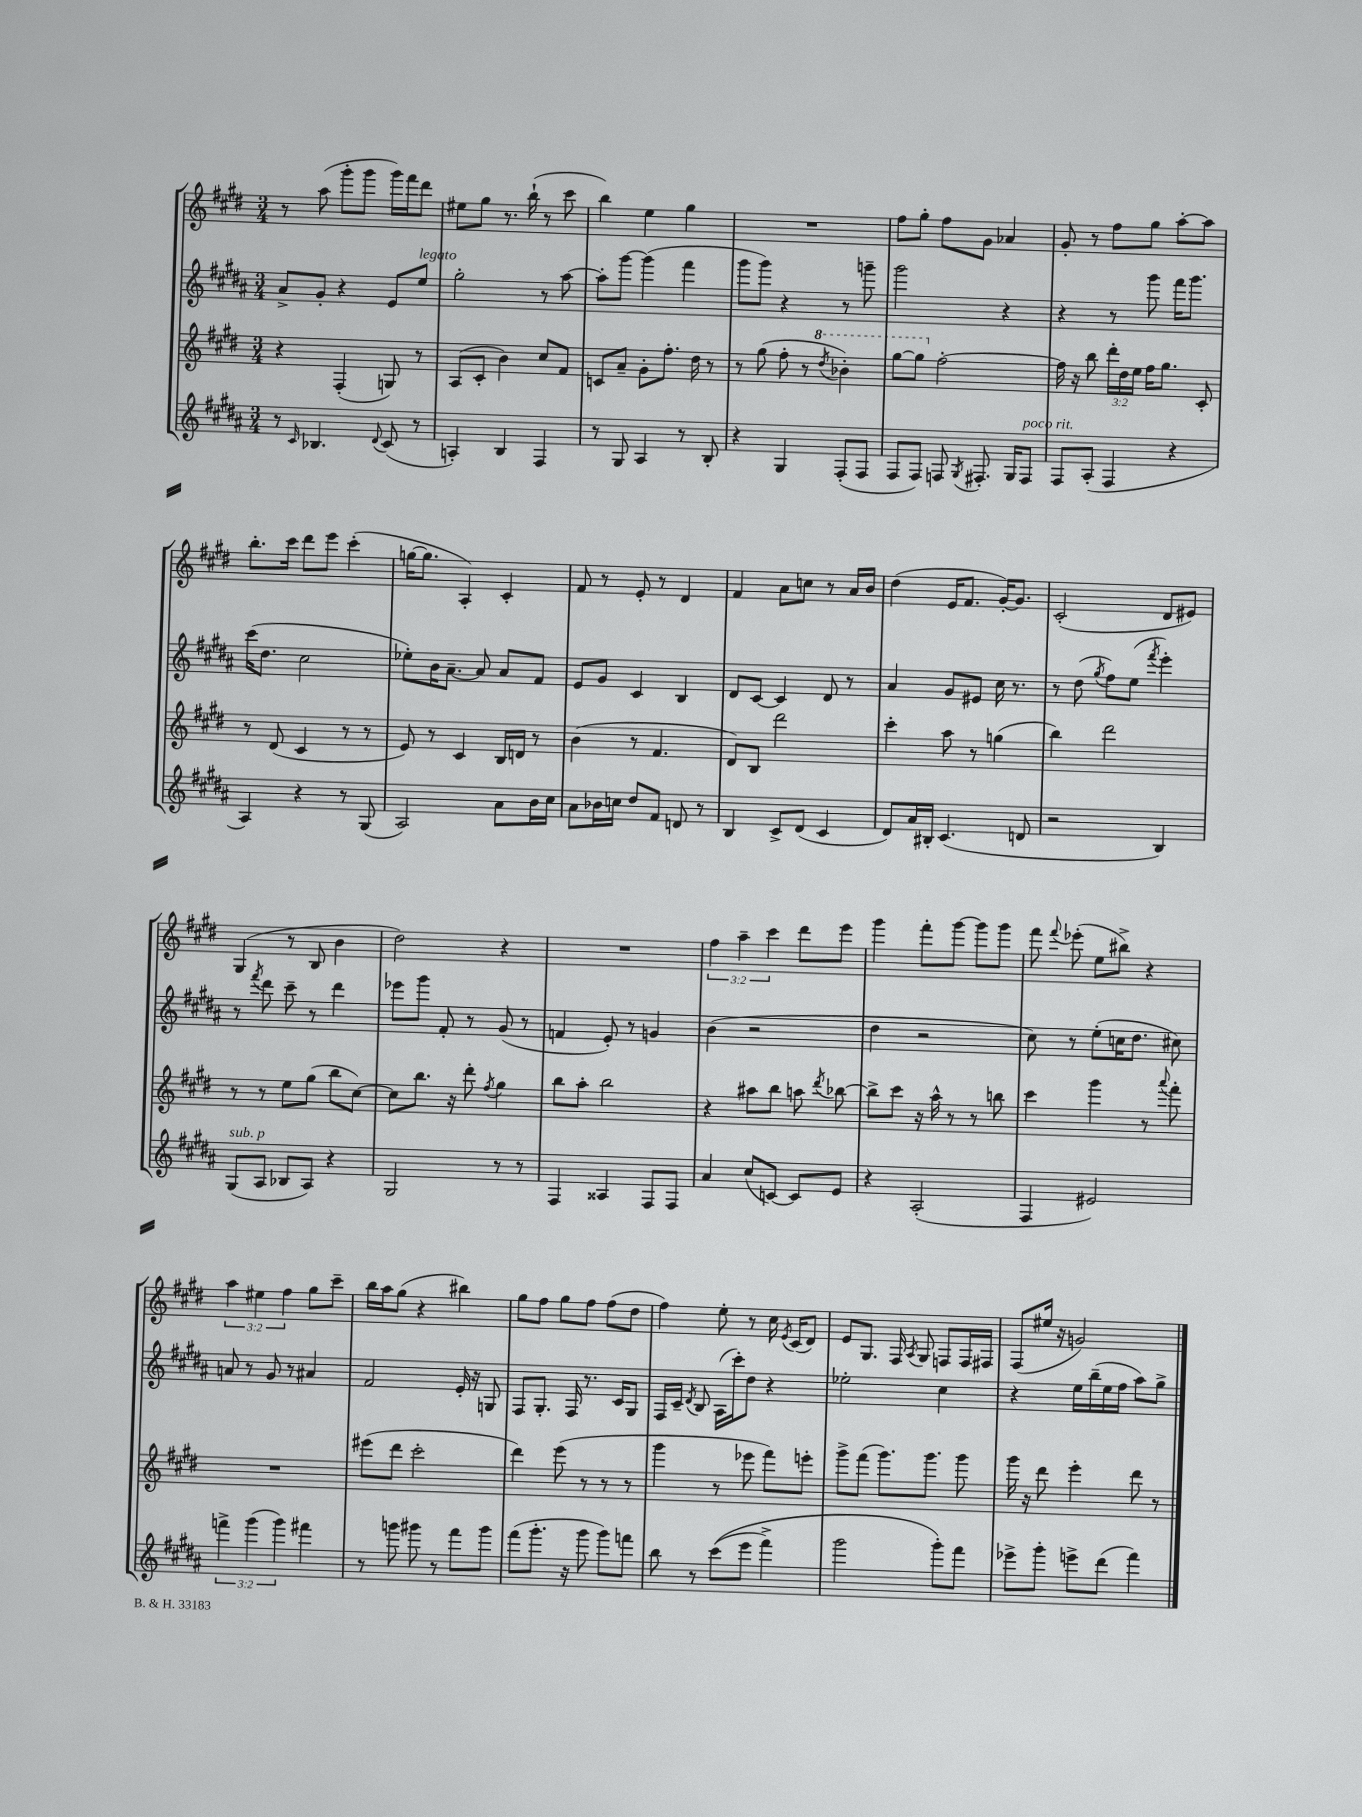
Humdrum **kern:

**kern	**kern	**kern	**kern
*staff4	*staff3	*staff2	*staff1
*clefG2	*clefG2	*clefG2	*clefG2
*k[f#c#g#d#a#]	*k[f#c#g#d#]	*k[f#c#g#d#a#]	*k[f#c#g#d#]
*M3/4	*M3/4	*M3/4	*M3/4
8r	4r	8a#^	8r
16qqc#	.	.	.
4.B-	.	8g#'	(8aa
.	(4F#'	4r	8ggg#'
.	.	.	8ggg#
8qqd#	.	.	.
(8c#	8G)	8e	16ggg#)
.	.	.	16fff#
8r	8r	8ee	8ddd#
=	=	=	=
4A')	(8A	2gg#'	8ee#
.	8c#'	.	8gg#
4B	4b)	.	8.r
.	.	.	(16bb`
4F#	8cc#	8r	8r
.	8f#	[8aa#	8ccc#
=	=	=	=
8r	8c	8aa#']	4bb)
8G#	8a~	[8ggg#	.
4A#	8g#'	(4ggg#]	4ee
.	8.ff#'	.	.
8r	.	4fff#	4gg#
.	16dd#	.	.
8B'	8r	.	.
=	=	=	=
4r	8r	8ggg#	2.r
.	(8gg#	8ggg#)	.
4G#	8ff#'	4r	.
.	8r	.	.
.	8qddd#	.	.
(8F#'	4bb-')	8r	.
8F#	.	8ggg~	.
=	=	=	=
8F#	[8ggg#	2ggg#	8ff#
8F#)	8ggg#]	.	8gg#'
8F	[2ff#'	.	8ff#
8qG#	.	.	.
8.F#'	.	.	8g#
.	.	4r	4a-
16G#	.	.	.
8F#	.	.	.
=	=	=	=
8F#	16ff#]	4r	8g#'
.	16r	.	.
(8A#'	8bb	.	8r
4F#	24ddd#'	8r	8ff#
.	24dd#	.	.
.	24ee	.	.
.	16ff#	8ggg#	8gg#
.	8.gg#	.	.
4r	.	16fff#	[8aa'
.	.	8.ggg#	.
.	8c#'	.	8aa]
=	=	=	=
4A#)	8r	(16ccc#	8.bb'
.	.	8.dd#	.
.	(8d#	.	.
.	.	.	16ccc#
4r	4c#	2cc#	8ddd#
.	.	.	8eee
8r	8r	.	(4ccc#'
(8G#	8r	.	.
=	=	=	=
2A#)	8e)	8ee-')	[16gg
.	.	.	8.gg]
.	8r	16b	.
.	.	[8.a#~	.
.	4c#	.	4A')
.	.	8a#]	.
8a#	16B	8a#	4c#'
.	16d	.	.
16b	8r	8f#	.
16cc#	.	.	.
=	=	=	=
8a#	(4b	8e	8f#
16b-	.	8g#	8r
16cc	.	.	.
8dd#	8r	4c#	8e'
8f#	4.f#	.	8r
8d	.	4B	4d#
8r	.	.	.
=	=	=	=
4B	8d#)	8d#	4f#
.	8B	[8c#	.
8c#^	2ddd#	4c#]	8a
(8d#	.	.	8cc
4c#	.	8d#	8r
.	.	8r	16a
.	.	.	16b
=	=	=	=
8d#)	4ccc#'	4a#	(4dd#
16a#	.	.	.
16B#'	.	.	.
(4.c#	8aa	8g#	16e
.	.	.	8.f#
.	8r	8e#	.
.	(4gg	16cc#	[16g#')
.	.	8.r	8.g#]
8d	.	.	.
=	=	=	=
2r	4bb)	8r	(2c#'
.	.	(8dd#	.
.	.	8qgg#	.
.	2ddd#	8ff#)	.
.	.	(8ee	.
.	.	8qfff#	.
4B)	.	4eee')	8d#
.	.	.	8e#)
=	=	=	=
(8G#	8r	8r	(4G#
.	.	8qfff#	.
8A#	8r	8ddd#	.
8B-	8ee	8ccc#~	8r
8A#)	(8gg#	8r	8B
4r	8bb	4ddd#	4b
.	[8cc#)	.	.
=	=	=	=
2G#	8cc#]	8eee-	2dd#)
.	8.bb	8ggg#	.
.	.	8f#'	.
.	16r	.	.
.	8ddd#'	8r	.
.	8qff#	.	.
8r	4gg#	(8g#	4r
8r	.	8r	.
=	=	=	=
4F#	8bb	4f	2.r
.	8aa'	.	.
4A##	2bb	8e')	.
.	.	8r	.
8F#	.	4g	.
8F#	.	.	.
=	=	=	=
4a#	4r	(4b	6ff#
.	.	.	6aa~
(8cc#	8aa#	2r	.
.	.	.	6ccc#
[8c)	8bb	.	.
8c]	8aa	.	8ddd#
.	8qddd#	.	.
8e	[8bb-	.	8eee
=	=	=	=
4r	8bb-^]	4dd#	4ggg#
.	8ccc#	.	.
(2A#'	16r	2r	8fff#'
.	16aa^^	.	.
.	8r	.	[8ggg#
.	8r	.	8ggg#]
.	8bb	.	8ggg#
=	=	=	=
4F#	4ccc#	8cc#)	8fff#
.	.	.	8qqfff#
.	.	8r	(8eee-'
2e#)	4ggg#	(8ee'	8ee
.	.	16cc	8bb#^)
.	.	8.dd#	.
.	8r	.	4r
.	8qqaaa	.	.
.	8fff#'	8cc#)	.
=	=	=	=
6fff^	2.r	8a	6aa
.	.	8r	.
(6ggg#	.	.	6ee#
.	.	8g#	.
6ggg#)	.	.	6ff#
.	.	8r	.
4fff#	.	4a#	8gg#
.	.	.	8ccc#~
=	=	=	=
8r	(8eee#	2f#	16bb
.	.	.	16aa
8ggg	8ddd#	.	(8gg#
8ggg#	2ccc#'	.	4r
8r	.	.	.
8fff#	.	16e'	4bb#)
.	.	16r	.
8ggg#	.	8G	.
=	=	=	=
(8fff#	4ddd#)	8F#	8gg#
8.ggg#'	.	8.G#'	8ff#
.	(8eee	.	8gg#
16r	.	16F#	.
8ggg#	8r	8.r	8ff#
8ggg#)	8r	.	(8ff#
.	.	16c#	.
8fff	8r	8G#	8dd#
=	=	=	=
8bb	4ggg#	16F#	4ff#)
.	.	16c#~	.
.	.	8qd#	.
8r	.	8B	.
&((8ccc#	8r	(16A#	8ee'
.	.	16ccc#')	.
8eee	8eee-	8dd#	8r
4fff#^)	8fff#)	4r	16cc#
.	.	.	8qe
.	.	.	(16c#
.	8eee'	.	8d#)
=	=	=	=
2ggg#	8ggg#^	2ee-'	8e
.	(8fff#	.	8.G#
.	8.ggg#)	.	.
.	.	.	16F#
.	.	.	8qA
.	.	.	8G#
.	8.ggg#	.	.
8ggg#'&)	.	4cc#	8F
8fff#	8ggg#	.	16F
.	.	.	16F#
=	=	=	=
8eee-^	16ggg#	4r	(8F#
.	16r	.	.
8ggg#'	8ddd#	.	16ee#
.	.	.	16r
8eee^	4eee'	16ee	2g)
.	.	(16bb~	.
(8ddd#	.	16ee	.
.	.	16ff#	.
4fff#)	8ddd#	8aa#)	.
.	8r	8gg#^	.
==	==	==	==
*-	*-	*-	*-
